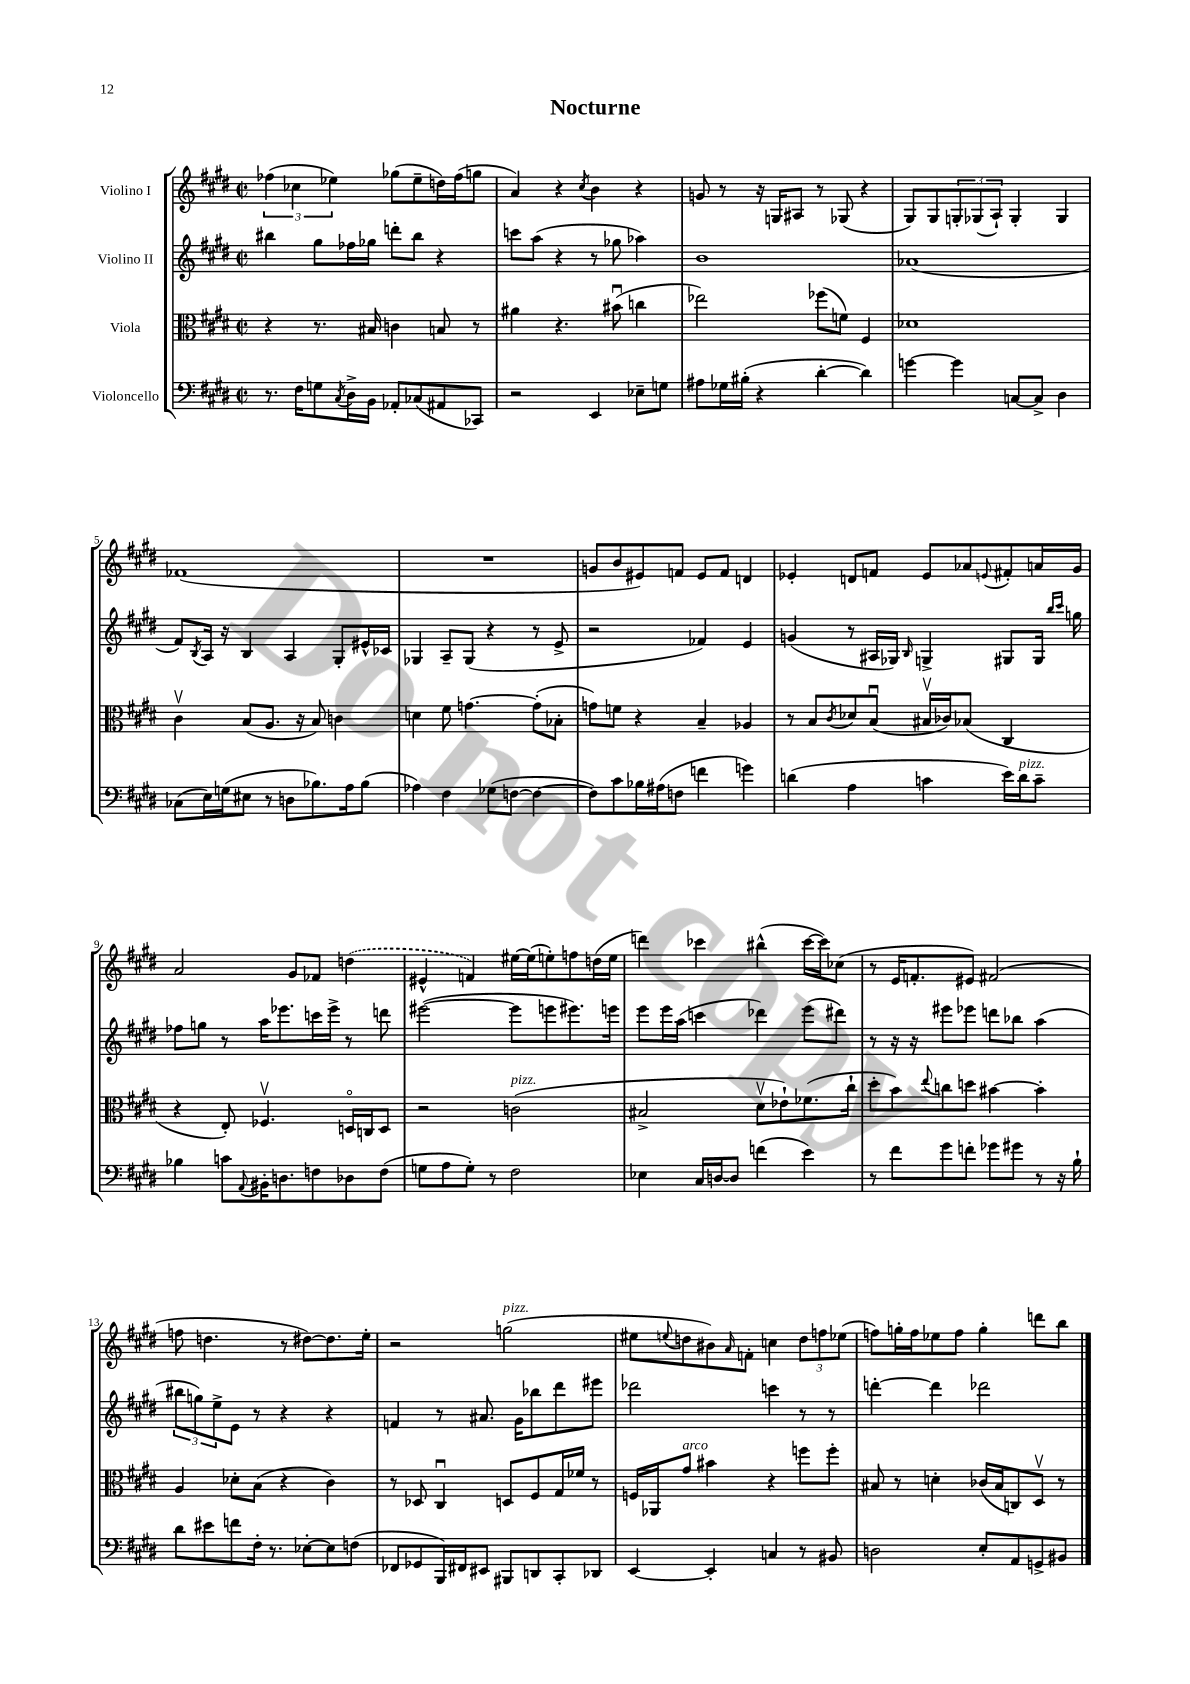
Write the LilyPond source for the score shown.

\header { title = "Nocturne" }
<<
\new StaffGroup <<
\new Staff = "s0" \with { instrumentName = "Violino I" } {
    \clef treble \key e \major \defaultTimeSignature \time 2/2
    \tuplet 3/2 { fes''4( ces''4 ees''4) } ges''8( ees''8-- d''16) fes''16( g''8 |
    a'4) r4 \acciaccatura { cis''8 } b'4 r4 |
    g'8 r8 r16 g16 ais8 r8 ges8( r4 |
    gis8) gis8 \tuplet 3/2 { g8-. ges8( a8-!) } ges4-. ges4 |
    fes'1( |
    R1 |
    g'8 b'8 eis'8) f'8 eis'8 f'8 d'4 |
    ees'4-. d'8 f'8 ees'8 aes'8 \appoggiatura { e'8 } fis'8-. a'16 gis'16 |
    a'2 gis'8 fes'8 \once \slurDashed d''4( |
    eis'4-^ f'4) eis''16~ eis''16( e''8-.) f''8 d''16( e''16 |
    d'''4) ces'''4 bis''4-^( ces'''16~ ces'''16) ces''8( |
    r8 e'16 f'8.-. eis'8) fis'2( |
    f''8 d''4. r8 dis''8~) dis''8. e''16-. |
    r2 g''2^\markup { \italic "pizz." }( |
    eis''8 \appoggiatura { e''8 } d''8 bis'8) \grace { a'16 } f'8-. c''4 \tuplet 3/2 { d''8 f''8 ees''8( } |
    f''8) g''16-. f''16 ees''8 f''8 g''4-. d'''8 b''8 \bar "|." |
}
\new Staff = "s1" \with { instrumentName = "Violino II" } {
    \clef treble \key e \major \defaultTimeSignature \time 2/2
    bis''4 gis''8 fes''16 ges''16 d'''8-. bis''8 r4 |
    c'''8 a''8( r4 r8 ges''8 aes''4) |
    b'1 |
    aes'1( |
    fis'8) \acciaccatura { b8 } a16 r16 b4 a4 gis8-. eis'16-^ ces'16 |
    ges4 a8-- ges8( r4 r8 e'8-> |
    r2 fes'4) e'4 |
    g'4( r8 ais16 ges16) \grace { b16 } g4-> gis8 gis16 \grace { b''16 cis'''16 } g''16 |
    fes''8 g''8 r8 a''16 ees'''8. c'''16 ees'''16-> r8 d'''8 |
    eis'''2~( eis'''8 e'''8 eis'''8.) e'''16 |
    e'''8 e'''16 a''16( c'''4 des'''4) e'''8( dis'''8) |
    r8 r16 r16 eis'''8 ees'''8 d'''8 bes''8 a''4( |
    \tuplet 3/2 { bis''8 g''8) e''8-> } e'8 r8 r4 r4 |
    f'4 r8 ais'8. gis'16 bes''8 dis'''8 eis'''8 |
    des'''2 c'''4 r8 r8 |
    d'''4~-. d'''4 des'''2 \bar "|." |
}
\new Staff = "s2" \with { instrumentName = "Viola" } {
    \clef alto \key e \major \defaultTimeSignature \time 2/2
    r4 r8. bis16 c'4 b8 r8 |
    ais'4 r4. bis'8\downbow( c''4 |
    ees''2) fes''8( f'8) fis4 |
    des'1 |
    cis'4\upbow b8( a8. r16 b8) c'4 |
    d'4 fis'8 g'4.~ g'8-.( bes8-. |
    g'8) f'8 r4 b4-- aes4 |
    r8 b8 \acciaccatura { cis'8 } des'8 b8\downbow( bis16\upbow ces'16) bes8( cis4 |
    r4 e8-.) fes4.\upbow d16\flageolet c16 d8 |
    r2 c'2^\markup { \italic "pizz." }( |
    bis2-> dis'8\upbow ees'8-!) fes'8.( cis''16-! |
    dis''8-. b'8) \appoggiatura { e''8 } c''8 d''8 bis'4~ bis'4-. |
    a4 des'8-. b8( r4 cis'4) |
    r8 des8 cis4\downbow d8 fis8 gis16 fes'16 r8 |
    f16 aes,16 gis'8^\markup { \italic "arco" } bis'4 r4 f''8 f''8-. |
    bis8 r8 d'4-. ces'16( bis16 c8) dis8\upbow r8 \bar "|." |
}
\new Staff = "s3" \with { instrumentName = "Violoncello" } {
    \clef bass \key e \major \defaultTimeSignature \time 2/2
    r8. fis16 g8 \acciaccatura { cis8 } dis16-> b,16 aes,8-. ces8( ais,8 ces,8) |
    r2 e,4 ees8-- g8 |
    ais8 ges16 bis16-.( r4 dis'4~-. dis'4) |
    g'4~ g'4 c8~ c8-> dis4 |
    ces8( e16) g16( eis8 r8 d8 bes8.) a16 bes8( |
    aes4) fis4 ges8( f8~ f4~ |
    f8) cis'8 bes16 ais16( f8 f'4 g'4) |
    d'4( a4 c'4 e'16) d'16^\markup { \italic "pizz." } c'8-- |
    bes4 c'8 \appoggiatura { a,8 } bis,16-. d8. f8 des8 f8( |
    g8 a8 g8-.) r8 fis2 |
    ees4 cis16 d16~ d8 f'4( e'4) |
    r8 fis'8 gis'8 f'8-. ges'8 gis'8 r8 r16 b16-! |
    dis'8 eis'8 f'8 fis16-. r8. ees8~-. ees8 f8( |
    fes,8 ges,8 b,,16) fis,16 eis,8 bis,,8 d,8 cis,8-. des,8 |
    e,4~ e,4-. c4 r8 bis,8 |
    d2 e8-. a,8 g,8-> bis,8 \bar "|." |
}
>>
>>
